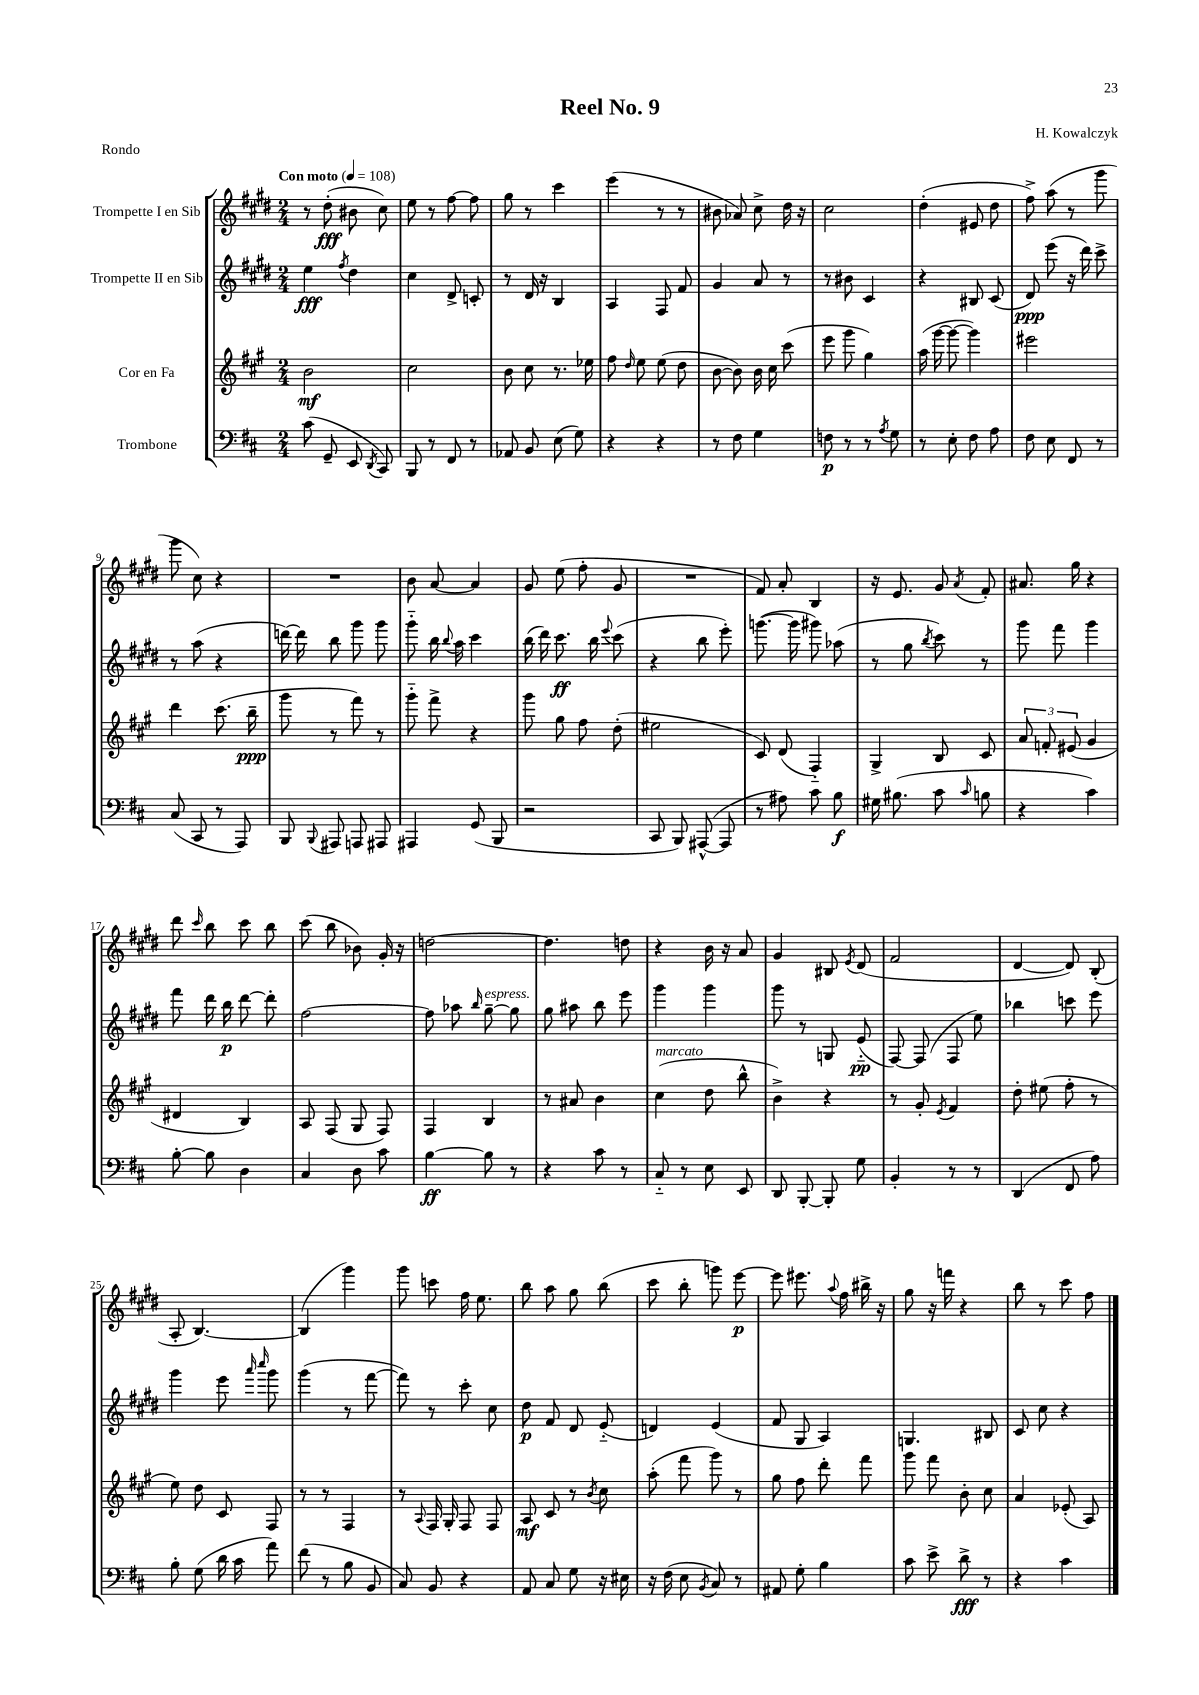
\header { title = "Reel No. 9" composer = "H. Kowalczyk" piece = "Rondo" }
<<
\new StaffGroup <<
\new Staff = "s0" \with { instrumentName = "Trompette I en Sib" } {
    \clef treble \key e \major \numericTimeSignature \time 2/4 \tempo "Con moto" 4 = 108
    \autoBeamOff r8 dis''8-.\fff( bis'8 cis''8) |
    e''8 r8 fis''8~ fis''8 |
    gis''8 r8 cis'''4 |
    e'''4( r8 r8 |
    bis'8 aes'8) cis''8-> dis''16 r16 |
    cis''2 |
    dis''4-.( eis'8 dis''8 |
    fis''8->) a''8( r8 gis'''8 |
    gis'''8 cis''8) r4 |
    R2 |
    b'8 a'8~ a'4 |
    gis'8 e''8( fis''8-. gis'8 |
    R2 |
    fis'8) a'8-. b4 |
    r16 e'8. gis'8 \acciaccatura { a'8 } fis'8-. |
    ais'8. gis''16 r4 |
    dis'''8 \grace { cis'''16 } b''8 cis'''8 b''8 |
    cis'''8( b''8 bes'8) gis'16-. r16 |
    d''2~ |
    d''4. d''8 |
    r4 b'16 r16 a'8 |
    gis'4 bis8 \acciaccatura { e'8 } dis'8( |
    fis'2 |
    dis'4~ dis'8) b8-.( |
    a8-. b4.~) |
    b4( gis'''4) |
    gis'''8 c'''8 fis''16 e''8. |
    b''8 a''8 gis''8 b''8( |
    cis'''8 b''8-. g'''8) e'''8~\p |
    e'''8 eis'''8. \appoggiatura { a''8 } fis''16 bis''16-> r16 |
    gis''8 r16 f'''16 r4 |
    b''8 r8 cis'''8 fis''8 \bar "|." |
}
\new Staff = "s1" \with { instrumentName = "Trompette II en Sib" } {
    \clef treble \key e \major \numericTimeSignature \time 2/4
    \autoBeamOff e''4\fff \acciaccatura { fis''8 } dis''4 |
    cis''4 dis'8-> c'8-. |
    r8 dis'16 r16 b4 |
    a4 fis8 fis'8 |
    gis'4 a'8 r8 |
    r8 bis'8 cis'4 |
    r4 bis8 cis'8( |
    dis'8\ppp) e'''8( r16 dis'''16) cis'''8-> |
    r8 a''8( r4 |
    d'''16~) d'''16 b''8 gis'''8 gis'''8 |
    gis'''8-_ b''16 \appoggiatura { b''8 } a''16 cis'''4 |
    b''16( dis'''16) cis'''8.\ff b''16 \appoggiatura { e'''8 } cis'''8( |
    r4 b''8 e'''8-.) |
    g'''8.~( g'''16 gis'''8) aes''8( |
    r8 gis''8 \acciaccatura { b''8 } cis'''8) r8 |
    gis'''8 fis'''8 gis'''4 |
    fis'''8 dis'''16 b''16\p dis'''8~ dis'''8-. |
    fis''2~ |
    fis''8 aes''8 \grace { b''16 } gis''8~--^\markup { \italic "espress." } gis''8 |
    gis''8 ais''8 b''8 e'''8 |
    gis'''4 gis'''4 |
    gis'''8 r8 g8 e'8-_\pp( |
    fis8~) fis8( fis8 e''8) |
    bes''4 c'''8 e'''8 |
    gis'''4 e'''8 \grace { a'''16 cis''''16 } gis'''8 |
    gis'''4( r8 fis'''8~ |
    fis'''8) r8 cis'''8-. cis''8 |
    dis''8\p fis'8 dis'8 e'8-_( |
    d'4) e'4( |
    fis'8 gis8 a4) |
    g4. bis8 |
    cis'8 cis''8 r4 \bar "|." |
}
\new Staff = "s2" \with { instrumentName = "Cor en Fa" } {
    \clef treble \key a \major \numericTimeSignature \time 2/4
    \autoBeamOff b'2\mf |
    cis''2 |
    b'8 cis''8 r8. ees''16 |
    fis''8 \grace { d''16 } e''8 e''8( d''8 |
    b'8~ b'8) b'16 cis''16 cis'''8( |
    e'''8 gis'''8 gis''4) |
    a''16( gis'''16~ gis'''8~ gis'''4) |
    eis'''2 |
    d'''4 cis'''8.( b''16--\ppp |
    gis'''8 r8 fis'''8) r8 |
    gis'''8-_ fis'''8-> r4 |
    gis'''8 gis''8 fis''8 d''8-.( |
    eis''2 |
    cis'8) d'8( fis4-_) |
    gis4-> b8 cis'8 |
    \tuplet 3/2 { a'8 f'8-. eis'8( } gis'4 |
    dis'4 b4) |
    a8 fis8( gis8 fis8) |
    fis4 b4 |
    r8 ais'8 b'4 |
    cis''4^\markup { \italic "marcato" }( d''8 b''8-^ |
    b'4->) r4 |
    r8 gis'8-. \acciaccatura { e'8 } fis'4 |
    d''8-. eis''8( fis''8-. r8 |
    e''8) d''8 cis'8 fis8 |
    r8 r8 fis4 |
    r8 \appoggiatura { a8 } fis16 gis16-. fis8 fis8 |
    a8\mf cis'8 r8 \acciaccatura { b'8 } cis''8 |
    a''8-.( fis'''8 gis'''8) r8 |
    gis''8 fis''8 d'''8-. fis'''8 |
    gis'''8 fis'''8 b'8-. cis''8 |
    a'4 ees'8-.( a8) \bar "|." |
}
\new Staff = "s3" \with { instrumentName = "Trombone" } {
    \clef bass \key d \major \numericTimeSignature \time 2/4
    \autoBeamOff cis'8( g,8-- e,8 \acciaccatura { d,8 } cis,8) |
    b,,8 r8 fis,8 r8 |
    aes,8 b,8 e8( g8) |
    r4 r4 |
    r8 fis8 g4 |
    f8\p r8 r8 \acciaccatura { a8 } g8 |
    r8 e8-. fis8 a8 |
    fis8 e8 fis,8 r8 |
    cis8( cis,8 r8 a,,8) |
    b,,8 \appoggiatura { b,,8 } ais,,8 a,,8 ais,,8 |
    ais,,4 g,8( b,,8 |
    r2 |
    cis,8 b,,8) ais,,8~-^( ais,,8 |
    r8 ais8) cis'8 b8\f |
    gis16 bis8.( cis'8 \grace { cis'16 } b8 |
    r4 cis'4) |
    b8~-. b8 d4 |
    cis4 d8 cis'8 |
    b4~\ff b8 r8 |
    r4 cis'8 r8 |
    cis8-_ r8 e8 e,8 |
    d,8 b,,8~-. b,,8-. g8 |
    b,4-. r8 r8 |
    d,4( fis,8 a8) |
    b8-. g8( d'16 cis'16 a'8) |
    fis'8( r8 b8 b,8 |
    cis8) b,8 r4 |
    a,8 cis8 g8 r16 eis16 |
    r16 fis16( e8 \acciaccatura { b,8 } cis8) r8 |
    ais,8 g8-. b4 |
    cis'8 e'8-> d'8->\fff r8 |
    r4 cis'4 \bar "|." |
}
>>
>>
